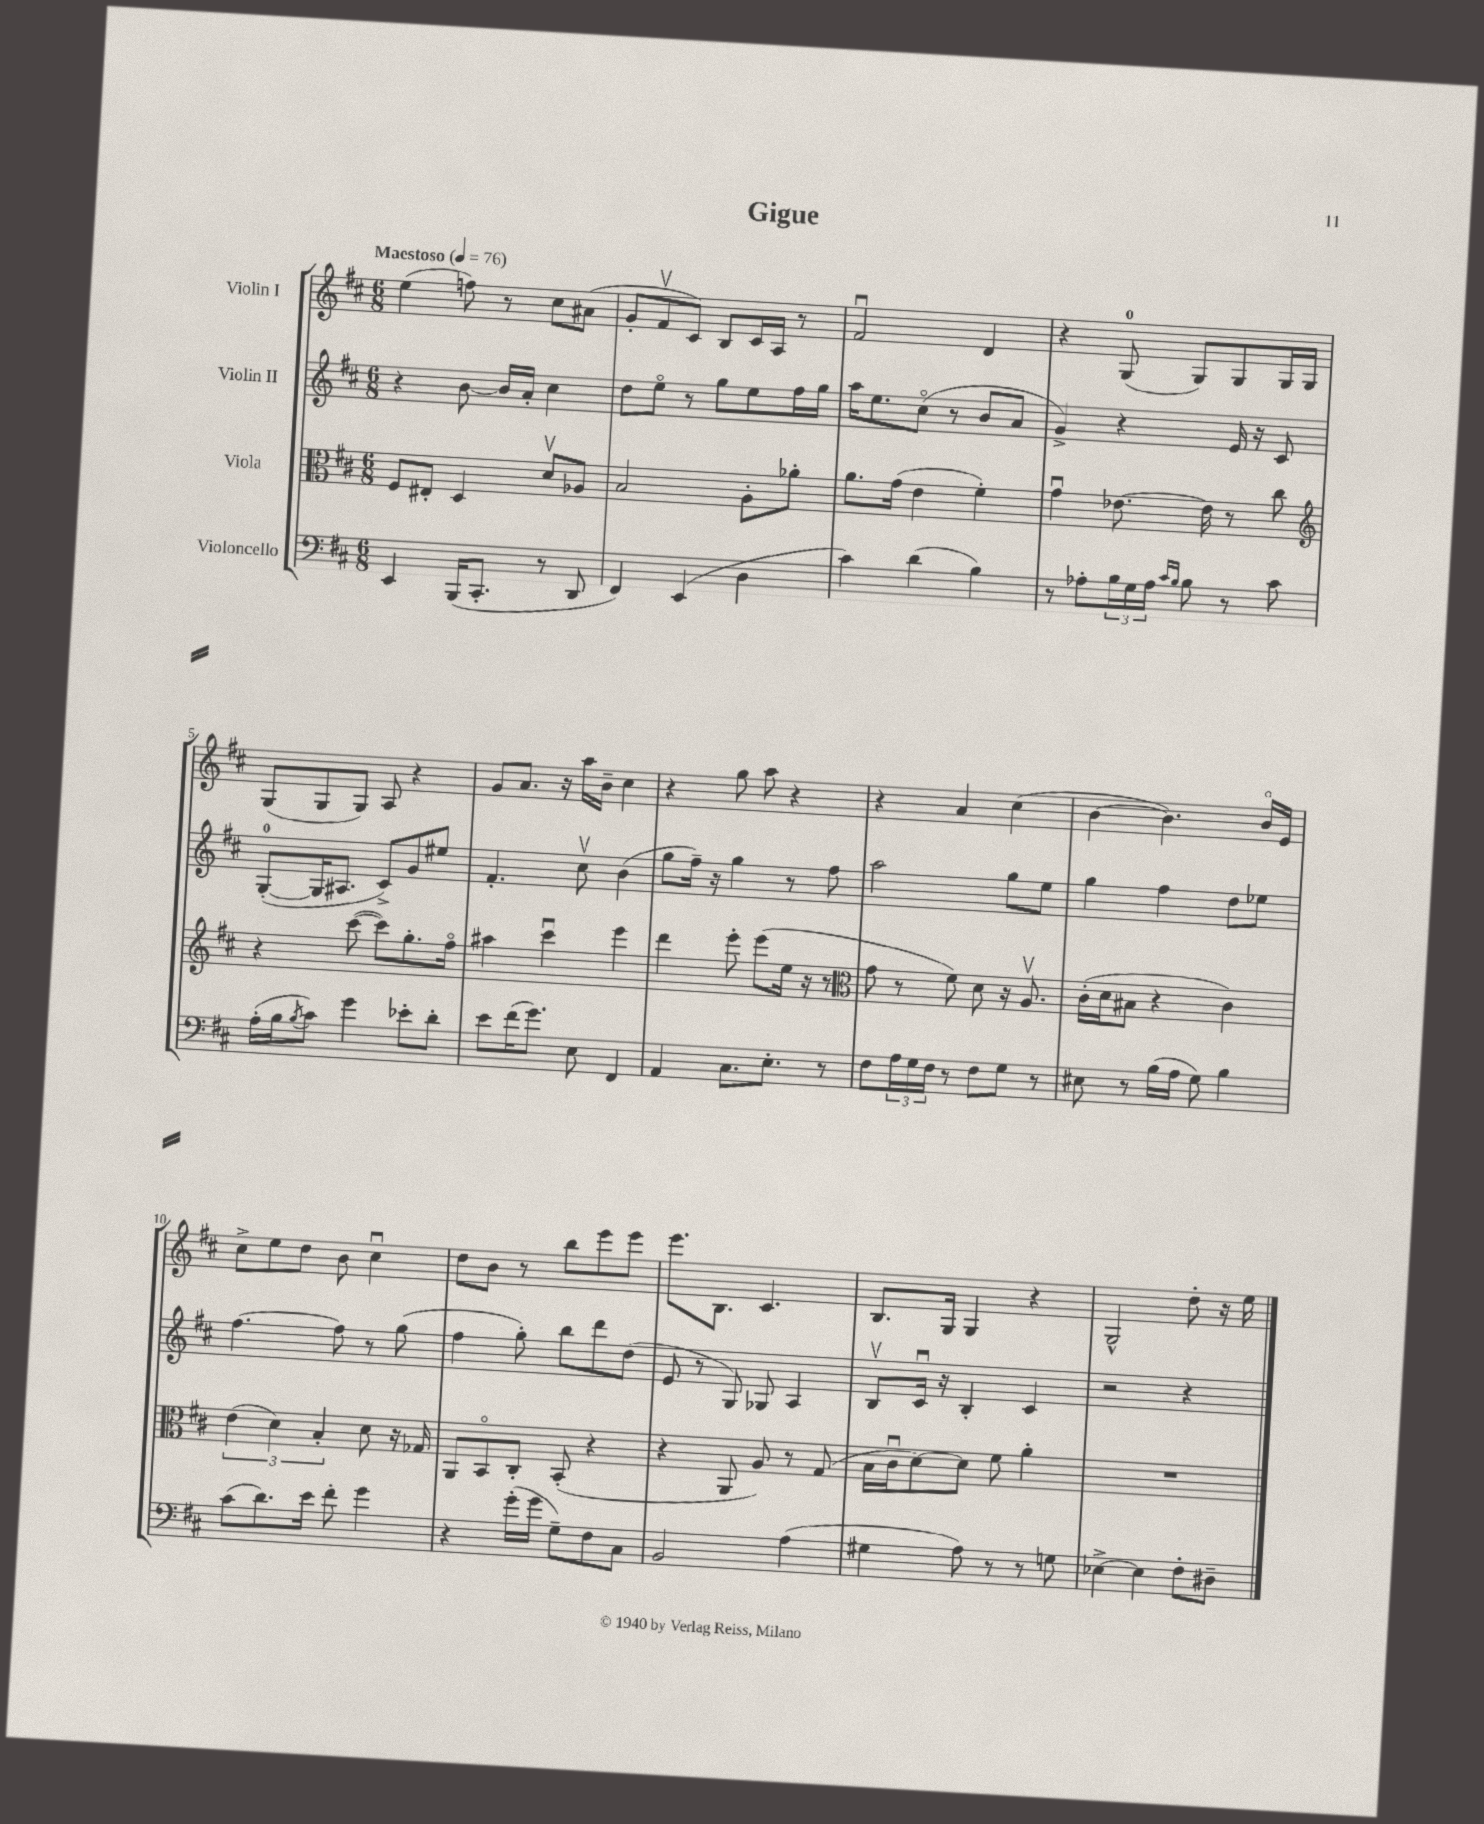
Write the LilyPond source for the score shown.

\header { title = "Gigue" }
<<
\new StaffGroup <<
\new Staff = "s0" \with { instrumentName = "Violin I" } {
    \clef treble \key d \major \numericTimeSignature \time 6/8 \tempo "Maestoso" 4 = 76
    e''4( f''8) r8 cis''8 ais'8( |
    g'8-. fis'8\upbow cis'8) b8 cis'16 a16 r8 |
    fis'2\downbow d'4 |
    r4 g8-0( g8) g8 g16 g16 |
    g8( g8 g8) a8 r4 |
    g'8 a'8. r16 a''16 b'16-- cis''4 |
    r4 g''8 a''8 r4 |
    r4 a'4 cis''4( |
    b'4~ b'4.) b'16\flageolet e'16 |
    cis''8-> e''8 d''8 b'8 cis''4\downbow |
    d''8 b'8 r8 b''8 e'''8 e'''8 |
    e'''8. b8. cis'4. |
    b8. g16 g4 r4 |
    g2-^ d''8-. r16 e''16 \bar "|." |
}
\new Staff = "s1" \with { instrumentName = "Violin II" } {
    \clef treble \key d \major \numericTimeSignature \time 6/8
    r4 b'8~ b'16 a'16-. cis''4 |
    d''8 e''8\flageolet r8 g''8 e''8 fis''16 g''16 |
    a''16 e''8. cis''8\flageolet( r8 b'8 a'8 |
    g'4->) r4 e'16 r16 cis'8 |
    g8-0~-.( g16 ais8. cis'8->) g'8 eis''8 |
    fis'4.-. cis''8\upbow b'4( |
    g''8 fis''16--) r16 g''4 r8 fis''8 |
    a''2 g''8 e''8 |
    g''4 fis''4 d''8 ees''8 |
    fis''4.~ fis''8 r8 g''8( |
    fis''4 g''8-.) b''8 d'''8 d''8( |
    e'8 r8 g8) ges8 a4 |
    b8\upbow cis'16\downbow r16 b4-. cis'4 |
    r2 r4 \bar "|." |
}
\new Staff = "s2" \with { instrumentName = "Viola" } {
    \clef alto \key d \major \numericTimeSignature \time 6/8
    fis8 eis8-. d4 d'8\upbow aes8 |
    b2 a8-. aes'8-. |
    a'8. g'16( e'4 fis'4-.) |
    g'4\downbow ees'8.~ ees'16 r8 cis''8 |
    \clef treble r4 cis'''8~( cis'''8) g''8.-. fis''16\flageolet |
    ais''4 cis'''4\downbow e'''4 |
    d'''4 e'''8-. e'''8( e''16 r16 r8 |
    \clef alto g'8 r8 fis'8) d'8 r16 a8.\upbow |
    cis'16-.( d'16 bis8 r4 cis'4) |
    \tuplet 3/2 { e'4( d'4) b4-. } d'8 r16 ges16 |
    a,8 b,8\flageolet cis8-. b,8-.( r4 |
    r4 a,8 a8) r8 g8( |
    b16 cis'16\downbow d'8~) d'8 fis'8 a'4-. |
    R2. \bar "|." |
}
\new Staff = "s3" \with { instrumentName = "Violoncello" } {
    \clef bass \key d \major \numericTimeSignature \time 6/8
    e,4 b,,16( cis,8.-. r8 d,8 |
    fis,4) e,4( d4 |
    cis'4) d'4( b4) |
    r8 aes8-. \tuplet 3/2 { b16 g16 aes16 } \grace { cis'16 b16 } b8 r8 cis'8 |
    a16-.( b16 \acciaccatura { b8 } cis'8) g'4 ees'8-. d'8-. |
    e'8 fis'16( g'8.) e8 fis,4 |
    a,4 cis8. e8.-. r8 |
    fis8 \tuplet 3/2 { a16 g16 fis16 } r8 fis8 g8 r8 |
    eis8 r8 b16( a16 g8) b4 |
    cis'8( d'8.) e'16 fis'8-. g'4 |
    r4 g'16-.( g'16 g8--) fis8 cis8 |
    b,2 a4( |
    gis4 a8) r8 r8 g8 |
    ees4~-> ees4 fis8-. dis8-- \bar "|." |
}
>>
>>
